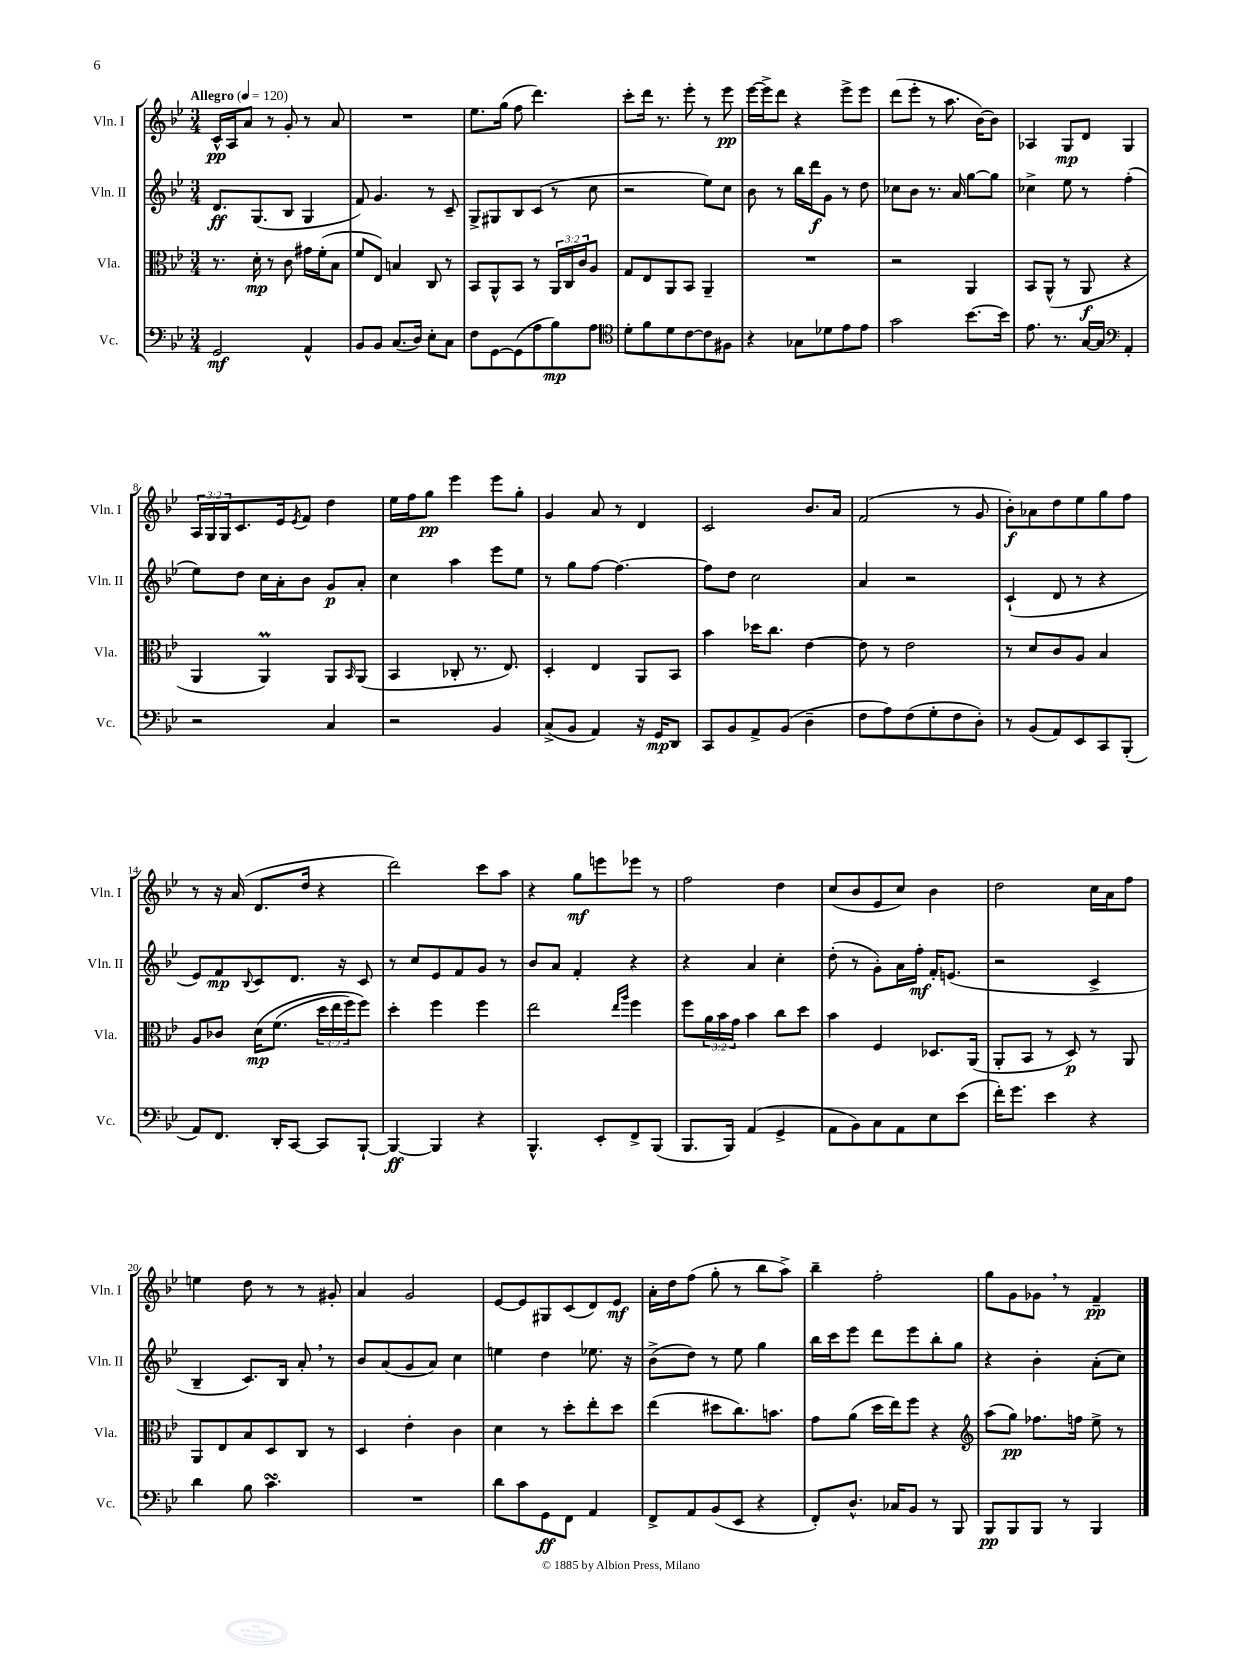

**kern	**dynam	**kern	**dynam	**kern	**dynam	**kern	**dynam
*part4	*part4	*part3	*part3	*part2	*part2	*part1	*part1
*staff4	*staff4	*staff3	*staff3	*staff2	*staff2	*staff1	*staff1
*I"Vc.	*	*I"Vla.	*	*I"Vln. II	*	*I"Vln. I	*
*I'Vc.	*	*I'Vla.	*	*I'Vln. II	*	*I'Vln. I	*
*clefF4	*	*clefC3	*	*clefG2	*	*clefG2	*
*k[b-e-]	*	*k[b-e-]	*	*k[b-e-]	*	*k[b-e-]	*
*M3/4	*	*M3/4	*	*M3/4	*	*M3/4	*
*MM120	*	*MM120	*	*MM120	*	*MM120	*
=1	=1	=1	=1	=1	=1	=1	=1
!	!	!	!	!	!	!LO:TX:a:B:t=Allegro	!
2GG/	mf	8.r	.	8.d/L	ff	16c^^/LL	pp
.	.	.	.	.	.	16A/J	.
.	.	.	.	.	.	8a/J	.
.	.	16d'\	mp	(8.G/	.	.	.
.	.	8r	.	.	.	8r	.
.	.	8c\	.	8B-/J	.	8g'/	.
4AA^^/	.	16g#X\LL	.	4G/	.	8r	.
.	.	(16f'\J	.	.	.	.	.
.	.	8B-\J	.	.	.	8a/	.
=2	=2	=2	=2	=2	=2	=2	=2
8BB-/L	.	8f/L	.	8f/)	.	2.r	.
8BB-/J	.	8E-/J)	.	4.g/	.	.	.
(8.C/L	.	4Bn/	.	.	.	.	.
16D/Jk)	.	.	.	.	.	.	.
8E-'\L	.	8C/	.	8r	.	.	.
8C\J	.	8r	.	8c~/	.	.	.
=3	=3	=3	=3	=3	=3	=3	=3
8F\L	.	8BB-/L	.	8G^/L	.	8.ee-\L	.
[8GG\	.	8AA^^/	.	8G#X/	.	.	.
.	.	.	.	.	.	(16gg\Jk	.
(8GG\]	.	8BB-/J	.	8B-/	.	8ff\	.
8A\	.	8r	.	(8c/J	.	4.ddd\)	.
8B-\)	mp	24AA/LL	.	8r	.	.	.
.	.	24C/	.	.	.	.	.
.	.	24c/J	.	.	.	.	.
8A\J	.	8A/J	.	8cc\	.	.	.
=4	=4	=4	=4	=4	=4	=4	=4
*clefC4	*	*	*	*	*	*	*
8d'\L	.	8G/L	.	2r	.	8ccc'\L	.
8f\	.	8E-/	.	.	.	16ddd\Jk	.
.	.	.	.	.	.	8.r	.
8d\	.	8AA/	.	.	.	.	.
[8c\	.	8BB-/J	.	.	.	8eee-'\	.
8c\]	.	4AA~/	.	8ee-\L)	.	8r	.
8F#X\J	.	.	.	8cc\J	.	8eee-\	pp
=5	=5	=5	=5	=5	=5	=5	=5
4r	.	2.r	.	8b-\	.	[16eee-\LL	.
.	.	.	.	.	.	16eee-^\J]	.
.	.	.	.	8r	.	8ddd\J	.
8G-X\L	.	.	.	16bb-\LL	.	4r	.
.	.	.	.	16ddd\J	f	.	.
8d-X\	.	.	.	8g\J	.	.	.
8e-\	.	.	.	8r	.	8eee-^\L	.
8e-\J	.	.	.	8dd\	.	8eee-\J	.
=6	=6	=6	=6	=6	=6	=6	=6
2g\	.	2r	.	8cc-X\L	.	(8ddd\L	.
.	.	.	.	8b-\J	.	8eee-'\J	.
.	.	.	.	8.r	.	8r	.
.	.	.	.	.	.	8.aa\	.
.	.	.	.	16a/	.	.	.
[8.b-\L	.	4AA/	.	[8gg\L	.	.	.
.	.	.	.	.	.	[16b-\KL)	.
.	.	.	.	8gg\J]	.	8b-\J]	.
16b-\Jk]	.	.	.	.	.	.	.
=7	=7	=7	=7	=7	=7	=7	=7
8.e-\	.	8BB-/L	.	4cc-X^\	.	4A-X/	.
.	.	(8AA^^/J	.	.	.	.	.
8.r	.	.	.	.	.	.	.
.	.	8r	.	8ee-\	.	8G/L	mp
[16G/LL	.	8AA/	f	8r	.	8d/J	.
16G/JJ]	.	.	.	.	.	.	.
*clefF4	*	*	*	*	*	*	*
4AA'/	.	4r	.	(4ff'\	.	4G/	.
!!LO:LB:g=z
=8	=8	=8	=8	=8	=8	=8	=8
2r	.	4AA/	.	8ee-\L)	.	24A/LL	.
.	.	.	.	.	.	24G/	.
.	.	.	.	.	.	24G/J	.
.	.	.	.	8dd\J	.	8.c/	.
.	.	4AAm/)	.	16cc\LL	.	.	.
.	.	.	.	16a'\J	.	16e-/k	.
.	.	.	.	.	.	8qe-/	.
.	.	.	.	8b-\J	.	8f/J	.
4C/	.	8AA/L	.	8g/L	p	4dd\	.
.	.	16qqBB-/	.	.	.	.	.
.	.	(8AA/J	.	8a'/J	.	.	.
=9	=9	=9	=9	=9	=9	=9	=9
2r	.	4BB-/	.	4cc\	.	16ee-\LL	.
.	.	.	.	.	.	16ff\J	.
.	.	.	.	.	.	8gg\J	pp
.	.	8C-X'/	.	4aa\	.	4eee-\	.
.	.	8.r	.	.	.	.	.
4BB-/	.	.	.	8eee-\L	.	8eee-\L	.
.	.	8.E-/)	.	.	.	.	.
.	.	.	.	8ee-\J	.	8gg'\J	.
=10	=10	=10	=10	=10	=10	=10	=10
(8C^/L	.	4D'/	.	8r	.	4g/	.
8BB-/J	.	.	.	8gg\L	.	.	.
4AA/)	.	4E-/	.	[8ff\J	.	8a/	.
.	.	.	.	4.ff\_	.	8r	.
16r	.	8AA/L	.	.	.	4d/	.
16GG/KL	mp	.	.	.	.	.	.
8DD/J	.	8BB-/J	.	.	.	.	.
=11	=11	=11	=11	=11	=11	=11	=11
8CC/L	.	4b-\	.	8ff\L]	.	2c/	.
8BB-/	.	.	.	8dd\J	.	.	.
8AA^/	.	16dd-X\KL	.	2cc\	.	.	.
.	.	8.cc\J	.	.	.	.	.
(8BB-/J	.	.	.	.	.	.	.
4D~\	.	[4e-\	.	.	.	8.b-/L	.
.	.	.	.	.	.	16a/Jk	.
=12	=12	=12	=12	=12	=12	=12	=12
8F\L	.	8e-\]	.	4a/	.	(2f/	.
8A\)	.	8r	.	.	.	.	.
(8F\	.	2e-\	.	2r	.	.	.
8G'\	.	.	.	.	.	.	.
8F\	.	.	.	.	.	8r	.
8D'\J)	.	.	.	.	.	8g/	.
=13	=13	=13	=13	=13	=13	=13	=13
8r	.	8r	.	(4c`/	.	8b-'\L)	f
(8BB-/L	.	8d/L	.	.	.	8a-X\	.
8AA/)	.	8c/	.	8d/	.	8dd\	.
8EE-/	.	8A/J	.	8r	.	8ee-\	.
8CC/	.	4B-/	.	4r	.	8gg\	.
(8BBB-'/J	.	.	.	.	.	8ff\J	.
!!LO:LB:g=z
=14	=14	=14	=14	=14	=14	=14	=14
8AA/L)	.	8A/L	.	8e-/L)	.	8r	.
8.FF/J	.	8c-X/J	.	8f/	mp	16r	.
.	.	.	.	.	.	(16a/	.
.	.	.	.	8qqB-/	.	.	.
.	.	(16d\KL	mp	8c/	.	8.d/L	.
16DD'/KL	.	(8.f\J	.	.	.	.	.
[8CC/J	.	.	.	8.d/J	.	.	.
.	.	.	.	.	.	16dd/Jk	.
8CC/L]	.	24dd\LL	.	.	.	4r	.
.	.	24ee-\	.	.	.	.	.
.	.	.	.	16r	.	.	.
.	.	24ff\J)	.	.	.	.	.
[8BBB-`/J	.	8ff\J)	.	8c/	.	.	.
=15	=15	=15	=15	=15	=15	=15	=15
4BBB-/_	ff	4dd'\	.	8r	.	2ddd\)	.
.	.	.	.	8cc/L	.	.	.
4BBB-/]	.	4ff\	.	8e-/	.	.	.
.	.	.	.	8f/	.	.	.
4r	.	4ff\	.	8g/J	.	8ccc\L	.
.	.	.	.	8r	.	8aa\J	.
=16	=16	=16	=16	=16	=16	=16	=16
4.BBB-^^/	.	2ee-\	.	8b-/L	.	4r	.
.	.	.	.	8a/J	.	.	.
.	.	.	.	4f'/	.	8gg\L	mf
8EE-'/L	.	.	.	.	.	8eeen\	.
.	.	16qqee-/LL	.	.	.	.	.
.	.	16qqaa/JJ	.	.	.	.	.
8FF^/	.	4ff\	.	4r	.	8eee-X\J	.
(8BBB-/J	.	.	.	.	.	8r	.
=17	=17	=17	=17	=17	=17	=17	=17
8.BBB-/L	.	8ff\L	.	4r	.	2ff\	.
.	.	24a\L	.	.	.	.	.
.	.	24b-\	.	.	.	.	.
16BBB-/Jk)	.	.	.	.	.	.	.
.	.	24g\JJ	.	.	.	.	.
(4AA/	.	4b-\	.	4a/	.	.	.
4GG^/	.	8cc\L	.	4cc'\	.	4dd\	.
.	.	8dd\J	.	.	.	.	.
=18	=18	=18	=18	=18	=18	=18	=18
8AA\L	.	4b-\	.	(8dd'\	.	(8cc/L	.
8BB-\)	.	.	.	8r	.	8b-/	.
8C\	.	4F/	.	8g'\L)	.	8e-/	.
8AA\	.	.	.	16a\L	.	8cc/J)	.
.	.	.	.	16ff'\JJ	mf	.	.
8E-\	.	8.D-X/L	.	16f'/KL	.	4b-\	.
.	.	.	.	(8.en/J	.	.	.
(8e-\J	.	.	.	.	.	.	.
.	.	(16AA/Jk	.	.	.	.	.
=19	=19	=19	=19	=19	=19	=19	=19
16f'\KL)	.	8AA'/L	.	2r	.	2dd\	.
8.g\J	.	.	.	.	.	.	.
.	.	8BB-/J	.	.	.	.	.
4e-\	.	8r	.	.	.	.	.
.	.	8D/)	p	.	.	.	.
4r	.	8r	.	4c^/	.	16cc\LL	.
.	.	.	.	.	.	16a\J	.
.	.	8AA/	.	.	.	8ff\J	.
!!LO:LB:g=z
=20	=20	=20	=20	=20	=20	=20	=20
4d\	.	8AA/L	.	4B-~/	.	4een\	.
.	.	8E-/	.	.	.	.	.
8B-\	.	8B-/	.	8.c/L)	.	8dd\	.
4.csSSS\	.	8D/	.	.	.	8r	.
.	.	.	.	16B-/Jk	.	.	.
.	.	8C/J	.	8a',/	.	8r	.
.	.	8r	.	8r	.	8g#X'/	.
=21	=21	=21	=21	=21	=21	=21	=21
2.r	.	4D/	.	8b-/L	.	4a/	.
.	.	.	.	(8a/	.	.	.
.	.	4e-'\	.	8g/	.	2g/	.
.	.	.	.	8a/J)	.	.	.
.	.	4c\	.	4cc\	.	.	.
=22	=22	=22	=22	=22	=22	=22	=22
8d\L	.	4d\	.	4een\	.	[8e-/L	.
8c\	.	.	.	.	.	8e-/]	.
8GG\	ff	8r	.	4dd\	.	8G#X/	.
8FF\J	.	8dd'\L	.	.	.	(8c/	.
4AA/	.	8ee-'\	.	8.ee-X\	.	8d/)	.
.	.	8dd\J	.	.	.	8e-/J	mf
.	.	.	.	16r	.	.	.
=23	=23	=23	=23	=23	=23	=23	=23
8FF^/L	.	(4ee-\	.	(8b-^\L	.	16a'\LL	.
.	.	.	.	.	.	16dd\J	.
8AA/	.	.	.	8dd\J)	.	(8ff\J	.
(8BB-/	.	8dd#X\L	.	8r	.	8gg'\	.
8EE-/J	.	8.cc\)	.	8ee-\	.	8r	.
4r	.	.	.	4gg\	.	8bb-\L	.
.	.	8.bn\J	.	.	.	.	.
.	.	.	.	.	.	8aa^\J)	.
=24	=24	=24	=24	=24	=24	=24	=24
8FF'/L)	.	8g\L	.	16bb-\LL	.	4bb-~\	.
.	.	.	.	16ccc\J	.	.	.
8.D^^/J	.	(8a\J	.	8eee-\J	.	.	.
.	.	16dd\LL	.	8ddd\L	.	2ff'\	.
16C-X/KL	.	16ee-\J)	.	.	.	.	.
8BB-/J	.	8ff\J	.	8eee-\	.	.	.
8r	.	4r	.	8bb-'\	.	.	.
8BBB-/	.	.	.	8gg\J	.	.	.
=25	=25	=25	=25	=25	=25	=25	=25
*	*	*clefG2	*	*	*	*	*
8BBB-/L	pp	(8aa\L	.	4r	.	8gg\L	.
8BBB-/	.	8gg\J)	pp	.	.	8g\	.
8BBB-/J	.	8.ff-X\L	.	4b-'\	.	8g-X,\J	.
8r	.	.	.	.	.	8r	.
.	.	16ffn\Jk	.	.	.	.	.
4BBB-/	.	8ee-^\	.	(8a'\L	.	4f~/	pp
.	.	8r	.	8cc\J)	.	.	.
==	==	==	==	==	==	==	==
*-	*-	*-	*-	*-	*-	*-	*-
